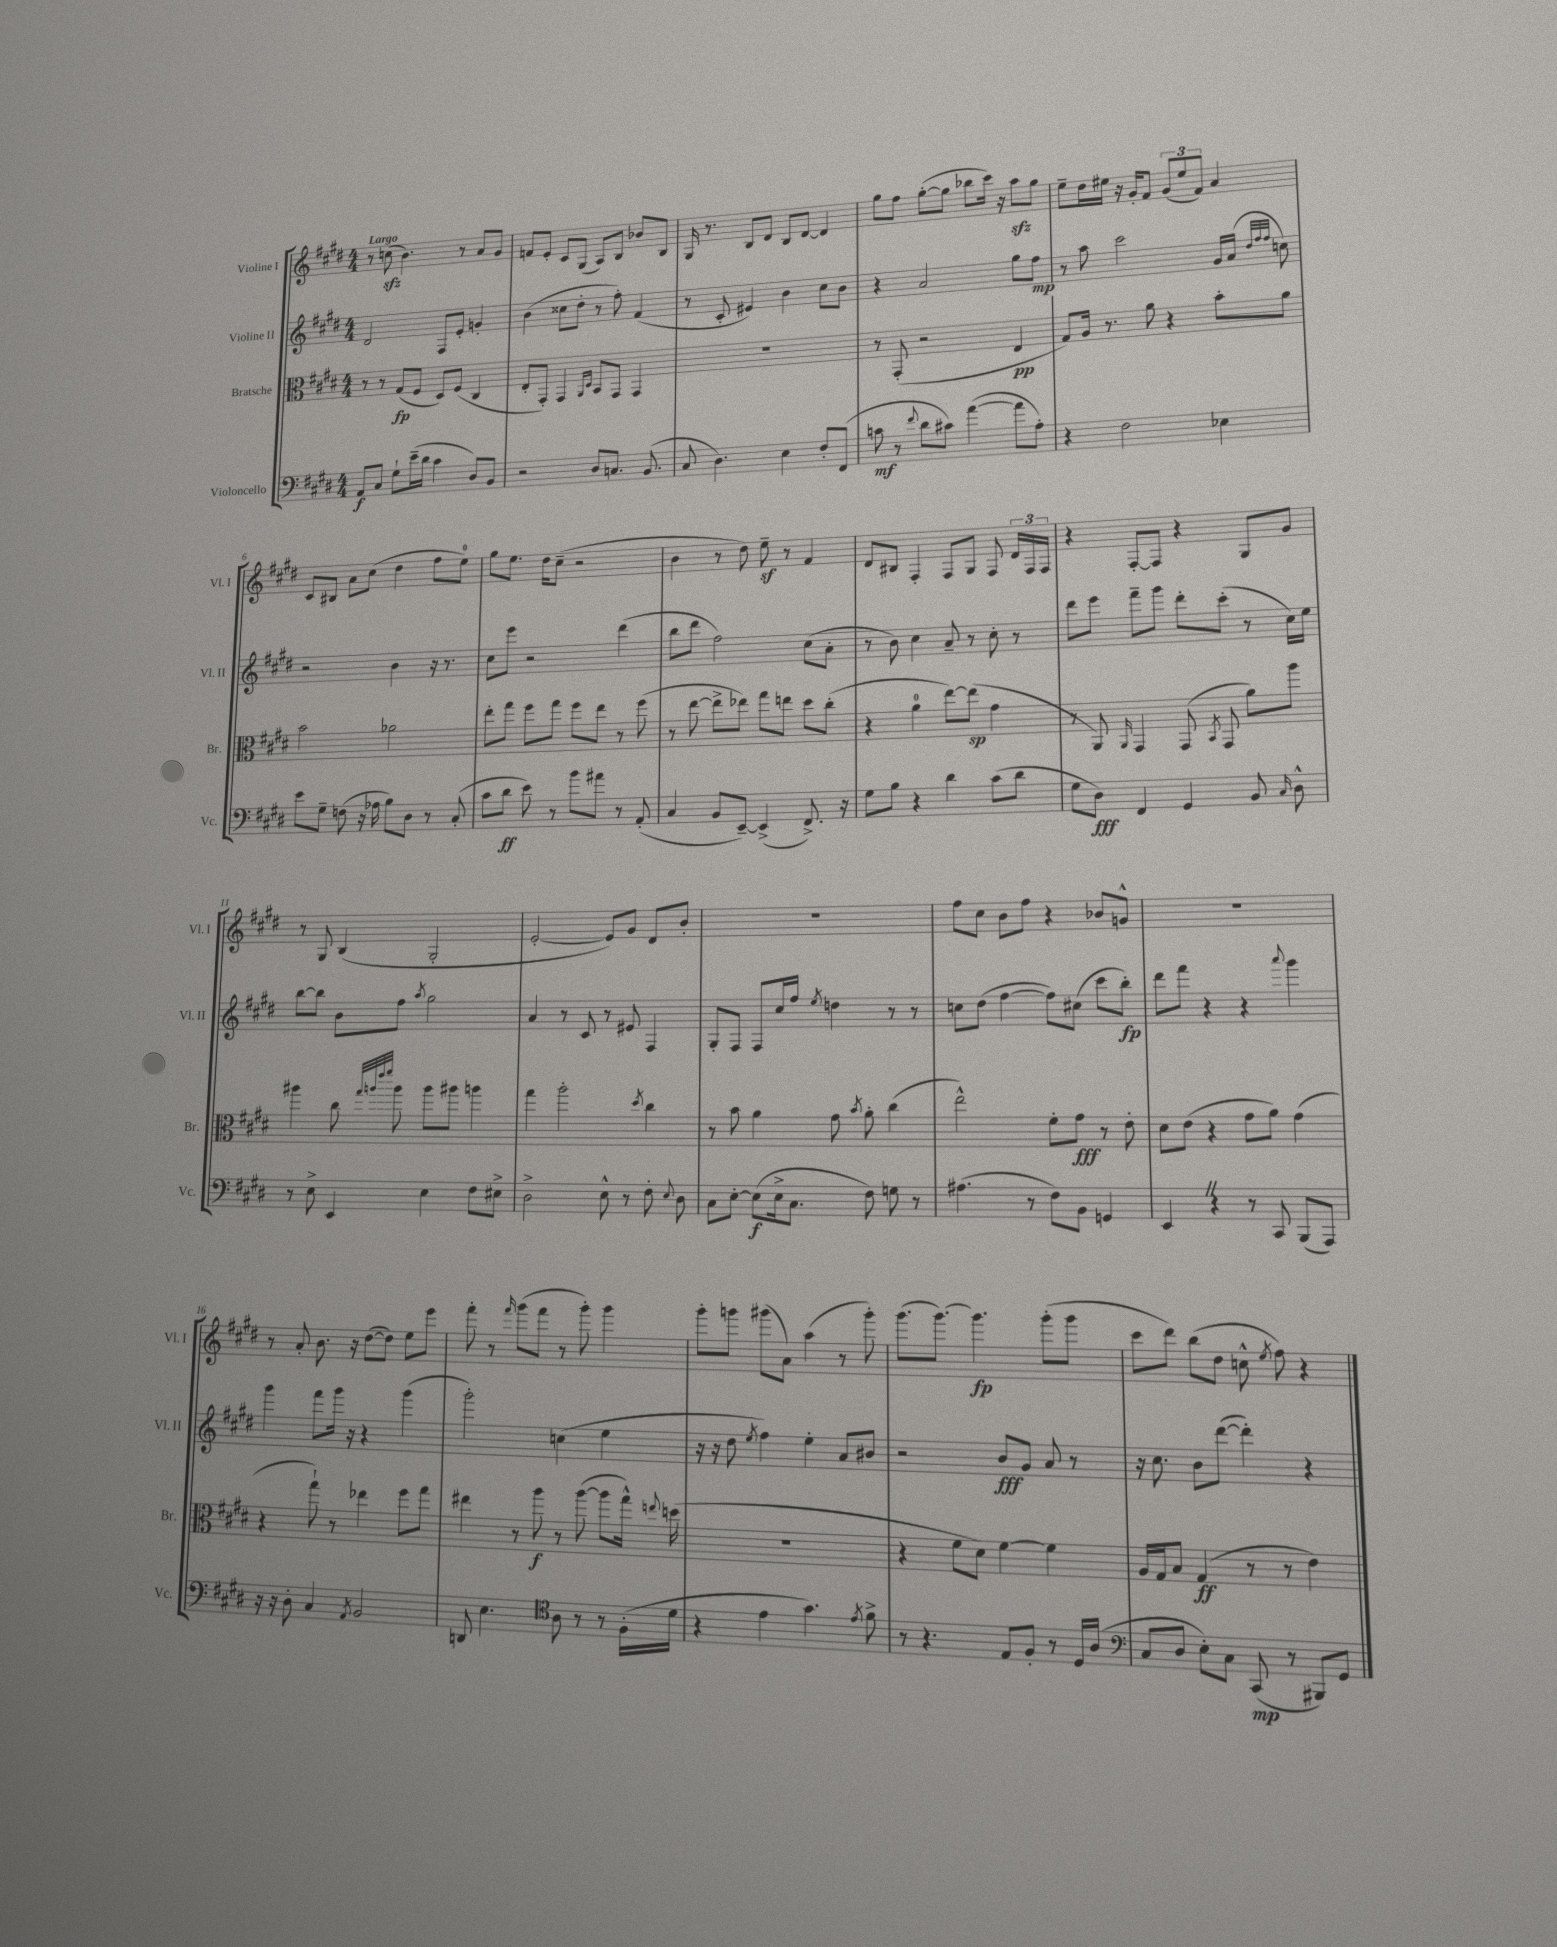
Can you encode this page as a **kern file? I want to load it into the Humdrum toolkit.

**kern	**kern	**kern	**kern
*staff4	*staff3	*staff2	*staff1
*clefF4	*clefC3	*clefG2	*clefG2
*k[f#c#g#d#]	*k[f#c#g#d#]	*k[f#c#g#d#]	*k[f#c#g#d#]
*M4/4	*M4/4	*M4/4	*M4/4
8AA/L	8r	2d#/	8r
8C#/J	8r	.	(8cc\
8G#`\L	(8G#/L	.	4.b\)
(16e~\L	8F#/J	.	.
16d#\JJ	.	.	.
4c#\	8D#/L)	8F#/L	.
.	(8F#/J	8e'/J	8r
8D#/L)	4C#/	4g'/	8a/L
8BB/J	.	.	8g#/J
=	=	=	=
2r	8E'/L	(4b\	8f/L
.	8GG#'/J)	.	8e'/J
.	4GG#/	8cc##\L	8c#/L
.	.	8dd#'\J	(8G#/J
.	16qqAA/LL	.	.
.	16qqD#/JJ	.	.
8D#/L	8BB/L	8r	8A/L)
8.C/J	8GG#/J	8ff#'\)	8B/J
.	4GG#/	(4f#/	8b-/L
(8.BB/	.	.	.
.	.	.	8B/J
=	=	=	=
8C#/	1r	8r	16G#/
.	.	.	8.r
4.D#\)	.	8c#'/	.
.	.	4e#/)	8B/L
.	.	.	8d#/J
4E\	.	4b\	8B/L
.	.	.	[8d#/J
8F#'/L	.	8cc#\L	4d#/]
(8FF#/J	.	8b\J	.
=	=	=	=
8c\	8r	4r	8gg#\L
8r	(8GG#'/	.	8ff#\J
8qqf#/	.	.	.
8d#\L	2r	2a/	([8gg#'\L
8c#\J)	.	.	8gg#\]J
([4a\	.	.	8bb-\L
.	.	.	16ccc#\Jk)
.	.	.	16r
8a\]L	4E/	8gg#\L	8aa\L
8A'\J)	.	8ff#\J	8gg#\J
=	=	=	=
4r	8G#/L)	8r	8ee~\L
.	16A/Jk	8aa\	16dd#\L
.	8.r	.	16ee#\JJ
2F#\	.	2ccc#\	16r
.	.	.	16g#'/LK
.	8a\	.	8f#/J
.	4r	.	(12g#/L
.	.	.	12ee#/
.	.	.	12f#/J)
4E-\	8b'\L	16g#/LL	4a/
.	.	(16a/JJ	.
.	.	32qqdd#/LLL	.
.	.	32qqff#/	.
.	.	32qqff#/JJJ	.
.	8a\J	8cc\)	.
=	=	=	=
8e\L	2b\	2r	8c#/L
8G#~\J	.	.	8B#/J
(8F\	.	.	8a\L
16r	.	.	(8cc#\J
16A-\	.	.	.
8B\L)	2a-\	4b\	4dd#\
8D#\J	.	.	.
8r	.	16r	8ff#\L
.	.	8.r	.
(8C#'/	.	.	8ee\J)
=	=	=	=
8c#\L	8ee'\L	8cc#\L	8gg#\L
8d#\J	8gg#\J	8eee\J	8.ee\J
8e\)	8ff#\L	2r	.
.	.	.	16dd#\LK
8r	8gg#\J	.	(8cc#~\J
8b\L	8ff#\L	.	2r
8a#\J	8ee\J	.	.
8r	8r	(4ddd#\	.
(8AA'/	(8ff#\	.	.
=	=	=	=
4C#/	8r	8bb\L	4b\
.	[8ee\	8ddd#\J	.
8BB/L	8ee^\]L	2ff#\)	8r
[8EE~/J)	8ee-\J)	.	8dd#\)
(4EE^/]	8gg#\L	.	8ee~\
.	8ee\J	.	8r
8.FF#^/)	8dd#\L	(8cc#\L	4f#/
.	(8cc#'\J	8a'\J	.
16r	.	.	.
=	=	=	=
8G#\L	4r	8r	8d#/L
8B\J	.	8b\)	8B#/J
4r	4a\	4cc#\	4F#'/
4d#\	[8ee\L)	8a~/	8F#/L
.	(8ee\]J	8r	8G#/J
(8c#\L	4g#\	8cc#'\	8F#/
8d#\J	.	8r	24d#/LL
.	.	.	24F#/
.	.	.	24F#/JJ
=	=	=	=
8G#\L	8r	8ddd#\L	4r
8D#\J)	8AA/)	8eee\J	.
.	16qqAA/	.	.
4FF#/	4GG#/	8fff#~\L	[8F#'/L
.	.	8ggg#\J	8F#/]J
4GG#/	(8GG#/	8ddd#'\L	4r
.	8qBB/	.	.
.	8GG#/	(8ccc#'\J	.
8BB/	8a\L)	8r	8G#/L
16qqC#/	.	.	.
8D#^^\	8aa\J	16cc#\LL)	8g#/J
.	.	16ee\JJ	.
=	=	=	=
8r	4aa#\	[8bb\L	8r
8E^\	.	8bb\]J	8G#/
4EE/	8cc#\	8b\L	(4B/
.	32qqgg#/LLL	.	.
.	32qqaa/	.	.
.	32qqeee/	.	.
.	32qqfff#/JJJ	.	.
.	8aa\	8ff#\J	.
.	.	8qaa/	.
4E\	8aa\L	2gg#\	2G#'/
.	8aa#\J	.	.
8F#\L	4aa\	.	.
8E#^\J	.	.	.
=	=	=	=
2D#^\	4gg#\	4a/	[2e'/
.	2aa'\	8r	.
.	.	8c#/	.
8E^^\	.	8r	8e/]L)
8r	.	8e#/	8g#/J
.	8qdd#/	.	.
8F#'\	4cc#\	4F#/	8d#/L
8qqE/	.	.	.
8D#\	.	.	8b'/J
=	=	=	=
8C#\L	8r	8G#'/L	1r
[8E'\J	8b\	8F#/J	.
(8E\]L	4a\	8F#/L	.
16E^\k	.	16cc#/L	.
8.C#\J	.	16ff#/JJ	.
.	.	8qee/	.
.	8g#\	4dd\	.
.	8qb/	.	.
8F#\)	8a'\	.	.
8G\	(4cc#\	8r	.
8r	.	8r	.
=	=	=	=
(4.A#\	2ee^^\)	8cc\L	8ff#\L
.	.	(8dd#\J	8cc#\J
.	.	[4ff#\	8b\L
8r	.	.	8ff#\J
8F#\L)	8f#'\L	8ff#\]L)	4r
8BB\J	8g#\J	(8cc#\J	.
4GG/	8r	8ccc#\L	8b-/L
.	8e'\	8bb'\J)	8g^^/J
=	=	=	=
4EE/	8d#\L	8ddd#\L	1r
.	(8e\J	8fff#\J	.
4r	4r	4r	.
8r	8g#\L	4r	.
8CC#/	8a\J)	.	.
.	.	8qqaaa/	.
(8BBB/L	(4g#\	4ggg#\	.
8AAA/J)	.	.	.
=	=	=	=
16r	4r	4ggg#\	8r
16r	.	.	.
8D#'\	.	.	8a'/
4C#/	8gg#`\)	8fff#\L	8.b\
.	8r	16ggg#\Jk	.
.	.	16r	16r
8qAA/	.	.	.
2BB/	4ee-\	4r	([8dd#\L
.	.	.	8dd#\]J)
.	8ff#\L	(4ggg#\	8ee\L
.	8gg#\J	.	8eee\J
=	=	=	=
8DD/	4ee#\	2ggg#'\)	8fff#'\
4.E\	.	.	8r
.	.	.	16qqfff#/
.	8r	.	(8ggg#\L
.	8aa\	.	8fff#\J
*clefC4	*	*	*
8A\	8r	(4cc\	8r
8r	([8aa\	.	8ggg#'\)
8r	8aa\]L	4ee\	4ggg#\
(16F#'\LL	16gg#^^\Jk)	.	.
.	8qqee/	.	.
16d#\JJ	(16dd\	.	.
=	=	=	=
4r	1r	16r	8ggg#'\L
.	.	16r	.
.	.	8dd#\	8ggg\J
.	.	8qee/	.
4e\	.	4ff#\)	(8ggg#\L
.	.	.	8a\J)
4.g#\)	.	4ee'\	(4aa\
.	.	8a/L	8r
8qe/	.	.	.
8f#^\	.	8b#/J	8ggg#'\)
=	=	=	=
8r	4r	2r	(8.ggg#\L
4.r	.	.	.
.	.	.	[8.ggg#\J)
.	8f#\L	.	.
.	8d#\J)	.	4.ggg#\]
8E/L	[4f#\	8b/L	.
8F#'/J	.	8g#/J	.
8r	4f#\]	8a/	(8ggg#'\L
16D#/LL	.	8r	8ggg#\J
(16A/JJ	.	.	.
=	=	=	=
*clefF4	*	*	*
8C#/L	16A/LL	16r	8ccc#\L
.	16G#/J	8.cc#\	.
8D#/J	8B/J	.	8ddd#\J)
8E'\L)	(4G#/	8b\L	(8bb\L
8C#\J	.	([8ddd#\J	8dd#\J
(8CC#/	8r	4ddd#'\])	8cc^^\
.	.	.	8qee/
8r	8r	.	8ff#\)
8BBB#/L)	4e\)	4r	4r
8GG#/J	.	.	.
==	==	==	==
*-	*-	*-	*-
